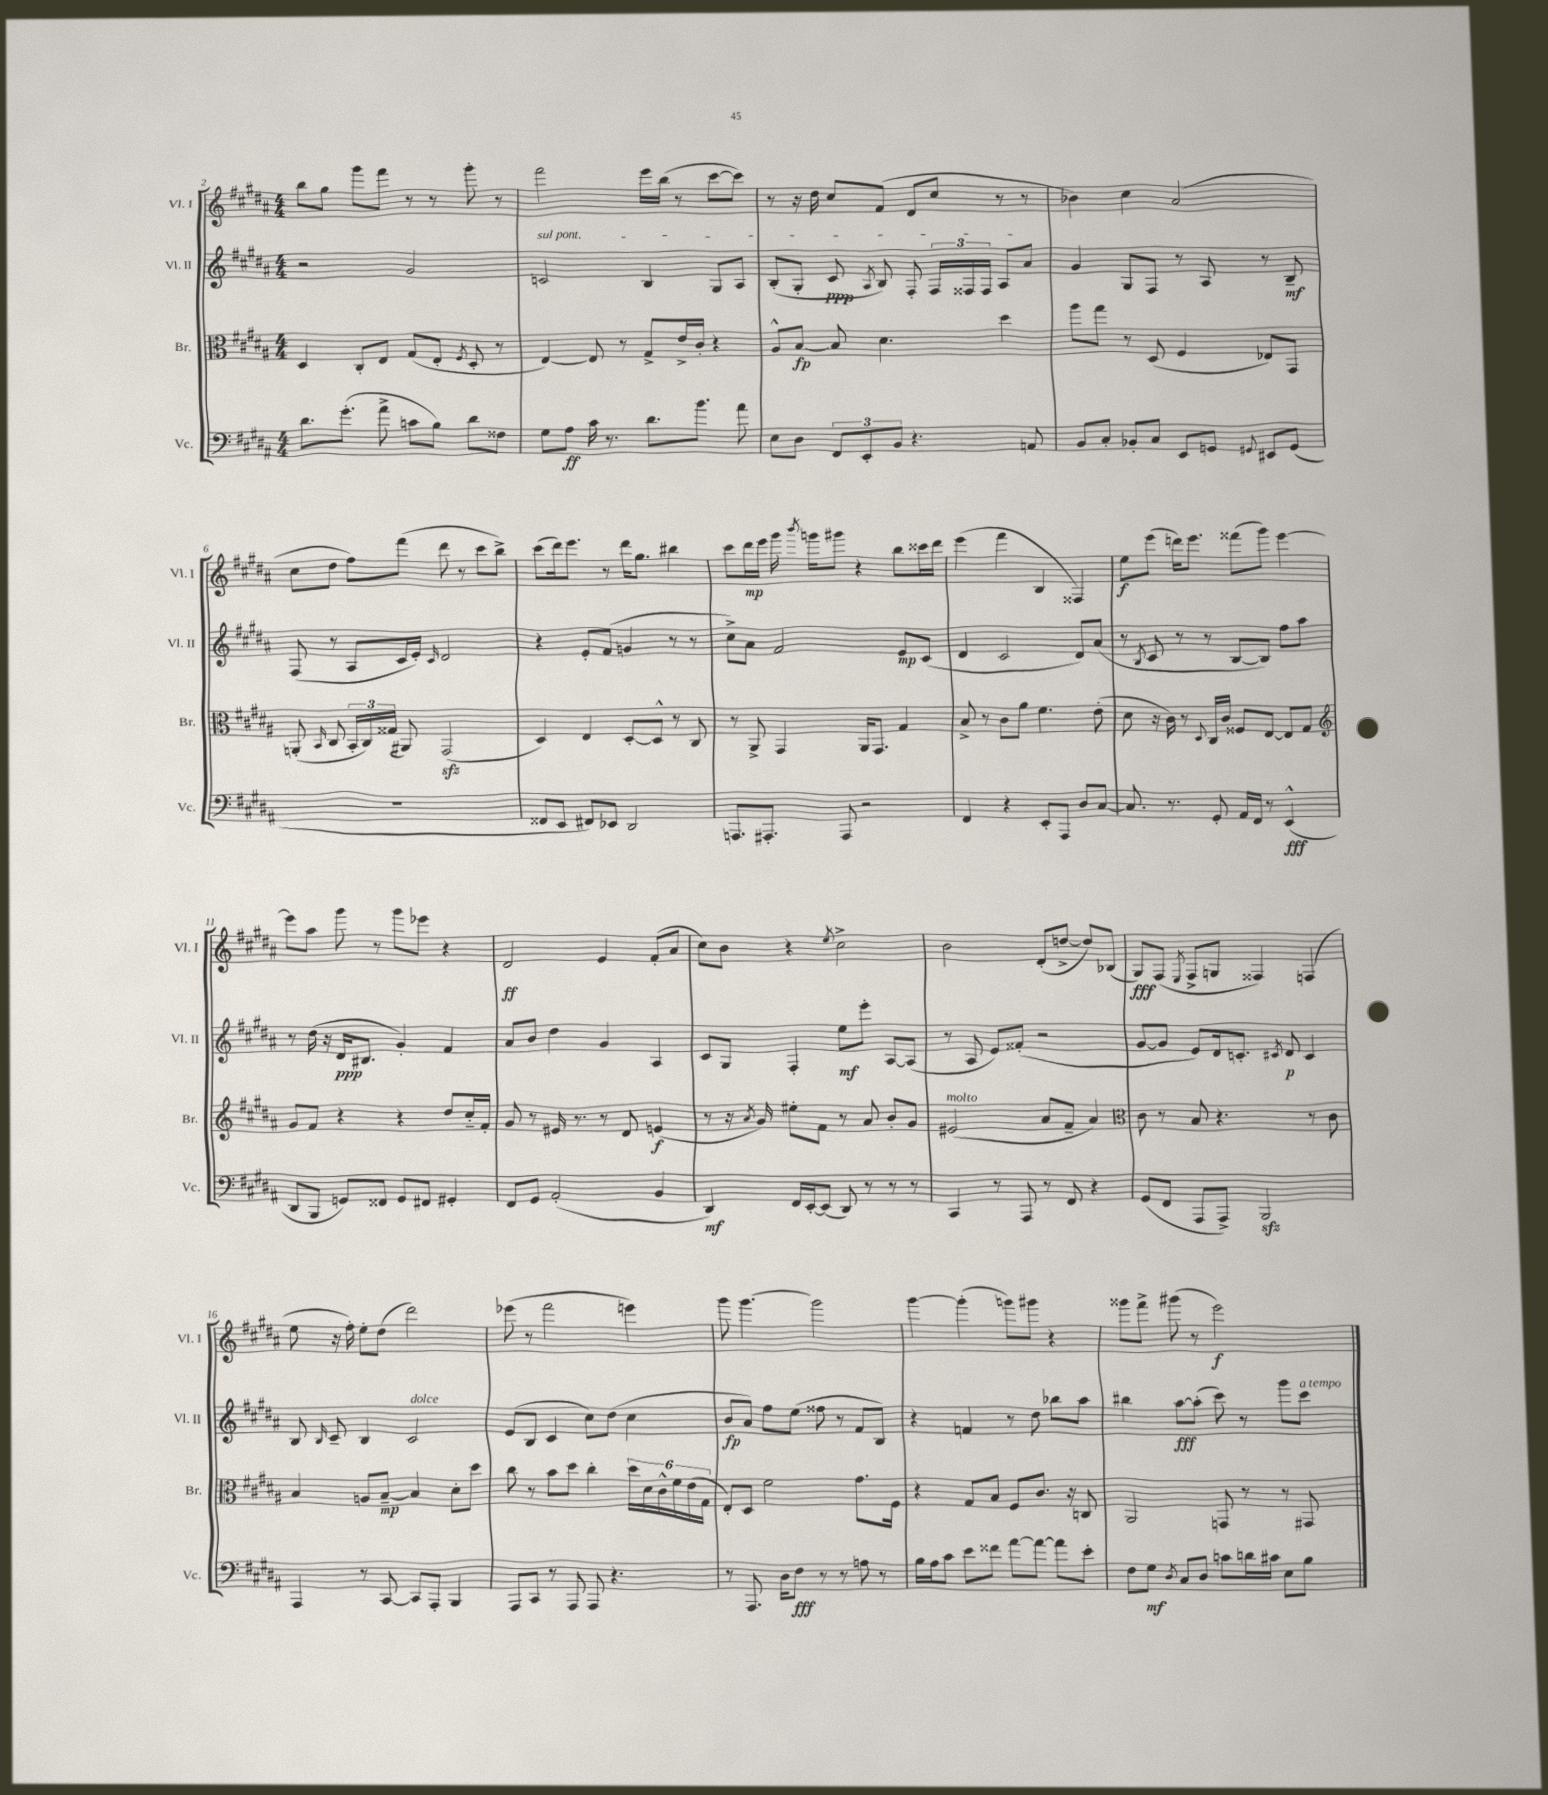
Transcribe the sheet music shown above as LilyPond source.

<<
\new StaffGroup <<
\new Staff = "s0" \with { instrumentName = "Vl. I" shortInstrumentName = "Vl. I" } {
    \clef treble \key b \major \numericTimeSignature \time 4/4
    \autoBeamOff b''8[ gis''8] gis'''8[ fis'''8] r8 r8 gis'''8-. r8 |
    fis'''2 e'''16[ b''16]( r8 cis'''8[~ cis'''8]) |
    r8 r16 dis''16 cis''8[ fis'8]( dis'8[ cis''8] r8 r8 |
    bes'4) cis''4 ais'2( |
    cis''8[ dis''8] fis''8[) fis'''8]( dis'''8 r8 cis'''8[ b''8]->) |
    cis'''8[( dis'''16) e'''8.] r8 dis'''16[ gis''8.] bis''4 |
    cis'''8[ dis'''16\mp e'''16] gis'''16 \acciaccatura { b'''8 } g'''16[ gis'''8] r4 b''8[ cisis'''16 dis'''16] |
    e'''4( fis'''4 b4 fisis4) |
    e''8[\f e'''8]( d'''16[) e'''8.] fisis'''8[( gis'''8]) e'''4~ |
    e'''8[ ais''8] gis'''8 r8 gis'''8[ ees'''8] r4 |
    dis'2\ff e'4 fis'8[-.( ais'8] |
    cis''8[) b'8] r4 \acciaccatura { e''8 } cis''2-> |
    b'2 dis'8[-.( d''8]~-> d''8[) bes8]( |
    gis8[\fff) fis8]( \acciaccatura { e8 } fis8[-> g8] fisis4) f4( |
    e''8 r16 fis''16-.) e''8[-. dis''8]( dis'''2) |
    ees'''8( r8 fis'''2 e'''4) |
    gis'''8 gis'''4.~ gis'''2 |
    gis'''4~ gis'''4-.( g'''8[) gis'''8] r4 |
    gisis'''8[ fis'''8]-> gis'''8( r8 e'''2\f) \bar "|." |
}
\new Staff = "s1" \with { instrumentName = "Vl. II" shortInstrumentName = "Vl. II" } {
    \clef treble \key b \major \numericTimeSignature \time 4/4
    \autoBeamOff r2 gis'2 |
    \once \override TextSpanner.bound-details.left.text = \markup { \italic "sul pont." } c'2\startTextSpan b4 gis8[ ais8] |
    b8[-.( gis8]-. cis'8\ppp \acciaccatura { ais8 } b8) fis8-. \tuplet 3/2 { fis16[ fisis16 fisis16] } ais8[ ais'8]\stopTextSpan |
    gis'4 gis8[ fis8] r8 ais8 r8 b8--\mf |
    fis8( r8 ais8[ cis'16 e'16]-.) \grace { cis'16 } dis'2 |
    r4 e'8[-. fis'8]( g'4 r8 r8 |
    cis''8[->) ais'8] fis'2 e'8[\mp cis'8]( |
    dis'4 cis'2 dis'8[) ais'8]( |
    r8 \acciaccatura { b8 } cis'8 r8 r8 b8[~ b8]) fis''8[ ais''8] |
    r8 dis''16( r16 dis'16[\ppp bis8.] gis'4-.) fis'4 |
    ais'8[ b'8] dis''4 gis'4 ais4 |
    cis'8[ gis8] fis4-. e''8[\mf e'''8]-. ais8[~ ais8]( |
    r8 ais8 e'8[) fisis'8]-.( r2 |
    gis'8[~ gis'8] e'8[) dis'16 c'8.]-. \acciaccatura { cis'8 } dis'8\p cis'4 |
    b8 \grace { b16 } cis'8-- b4 cis'2^\markup { \italic "dolce" } |
    e'8[( b8] cis'4 cis''8[) dis''8]( cis''4 |
    b'8[\fp ais'8]) fis''8[ e''8]( fisis''8 r8 fis'8[ b8]) |
    r4 f'4 r8 dis''8 bes''8[ ais''8] |
    bis''4 ais''8[~\fff ais''8]-.( cis'''8) r8 gis'''8[ cis'''8]^\markup { \italic "a tempo" } \bar "|." |
}
\new Staff = "s2" \with { instrumentName = "Br." shortInstrumentName = "Br." } {
    \clef alto \key b \major \numericTimeSignature \time 4/4
    \autoBeamOff dis4 cis8[-. e8] gis8[( e8]-. \acciaccatura { fis8 } dis8-. r8 |
    e4~) e8 r8 gis8[-> e'16-> cis'16]-. r4 |
    ais8[-^ b8]~\fp b8 dis'4. dis''4 |
    ais''8[ gis''8] r8 dis8( fis4 ees8[) gis,8] |
    a,8-.( \grace { b,16 } cis8 \tuplet 3/2 { b,16[-. cis16) gisis16]( } ais,8) gis,2\sfz( |
    dis4) e4 dis8[~-. dis8]-^ r8 cis8 |
    r8 ais,8-> gis,4 ais,16[ gis,8.] gis4 |
    b8-> r8 cis'8[ ais'8] fis'4. e'8-.( |
    dis'8 r16 cis'16) r8 \appoggiatura { dis8 } cis16[ cis'16] fisis8[ e8]~ e8[ gis8] |
    \clef treble gis'8[ fis'8] r4 r4 dis''8[ cis''16-_ fis'16]-. |
    gis'8 r8 eis'16 r8. r8 dis'8 e'4\f( |
    r8 r16 \acciaccatura { ais'8 } gis'16) eis''8[-. fis'8] r8 ais'8 b'8[-. gis'8] |
    eis'2^\markup { \italic "molto" }( ais'8[ fis'8]-- ais'4) |
    \clef alto cis'8 r8 b8 r4. r8 cis'8 |
    b4 a8[ b8]~--\mp b4 dis'8[-. dis''8] |
    cis''8 r8 b'8[ dis''8] cis''4-. \tuplet 6/4 { dis''16[ dis'16 cis'16-^ fis'16 e'16( gis16] } |
    e8[-.) dis8] fis'2 gis'8.[ fis16] |
    r4 gis8[ b8] fis8[ cis'8.] r16 c8 |
    ais,2 g,8 r8 r8 gis,8 \bar "|." |
}
\new Staff = "s3" \with { instrumentName = "Vc." shortInstrumentName = "Vc." } {
    \clef bass \key b \major \numericTimeSignature \time 4/4
    \autoBeamOff dis'8.[ gis'8.]-.( ais'8-> c'8[ b8]) dis'8[ fisis8] |
    gis8[ ais8]\ff cis'16 r8. dis'8.[ b'8.] ais'8 |
    e8[ dis8] \tuplet 3/2 { fis,8[ e,8-. b,8] } r4. a,8 |
    b,8[ cis8]-. bes,8[-. cis8] e,8[ g,8] \appoggiatura { gis,8 } eis,8[ gis,8]( |
    R1 |
    fisis,8[ e,8] fis,8[) ees,8] dis,2 |
    a,,8.[ ais,,8.]-. ais,,8 r2 |
    fis,4 r4 e,8[-. ais,,8] dis8[ cis8]~ |
    cis8. r8. gis,8-. ais,16[ fis,16] r8 e,4-^\fff( |
    dis,8[ b,,8] g,8[) fisis,8] g,8[ fis,8] gis,4-. |
    fis,8[ gis,8] ais,2-.( b,4 |
    dis,4\mf) fis,16[ e,16~-. e,8]( dis,8) r8 r8 r8 |
    cis,4 r8 ais,,8 r8 fis,8 r4 |
    gis,8[( fis,8] ais,,8[ ais,,8]->) b,,2\sfz |
    ais,,4 r8 cis,8~ cis,8[ ais,,8]-. b,,4 |
    ais,,8[ cis,8] r8 ais,,8 ais,,8 r4. |
    r8 ais,,8. dis16[ fis8]\fff r8 r8 a8 r8 |
    b16[ ais16 cis'8] e'8[ fisis'8] ais'8[~ ais'8]~ ais'8[ e'8]-. |
    fis8[ gis8]\mf \acciaccatura { dis8 } cis8[ dis8] c'8[ d'16 cis'16] e8[ b8] \bar "|." |
}
>>
>>
\layout { \context { \Score currentBarNumber = #2 } }
